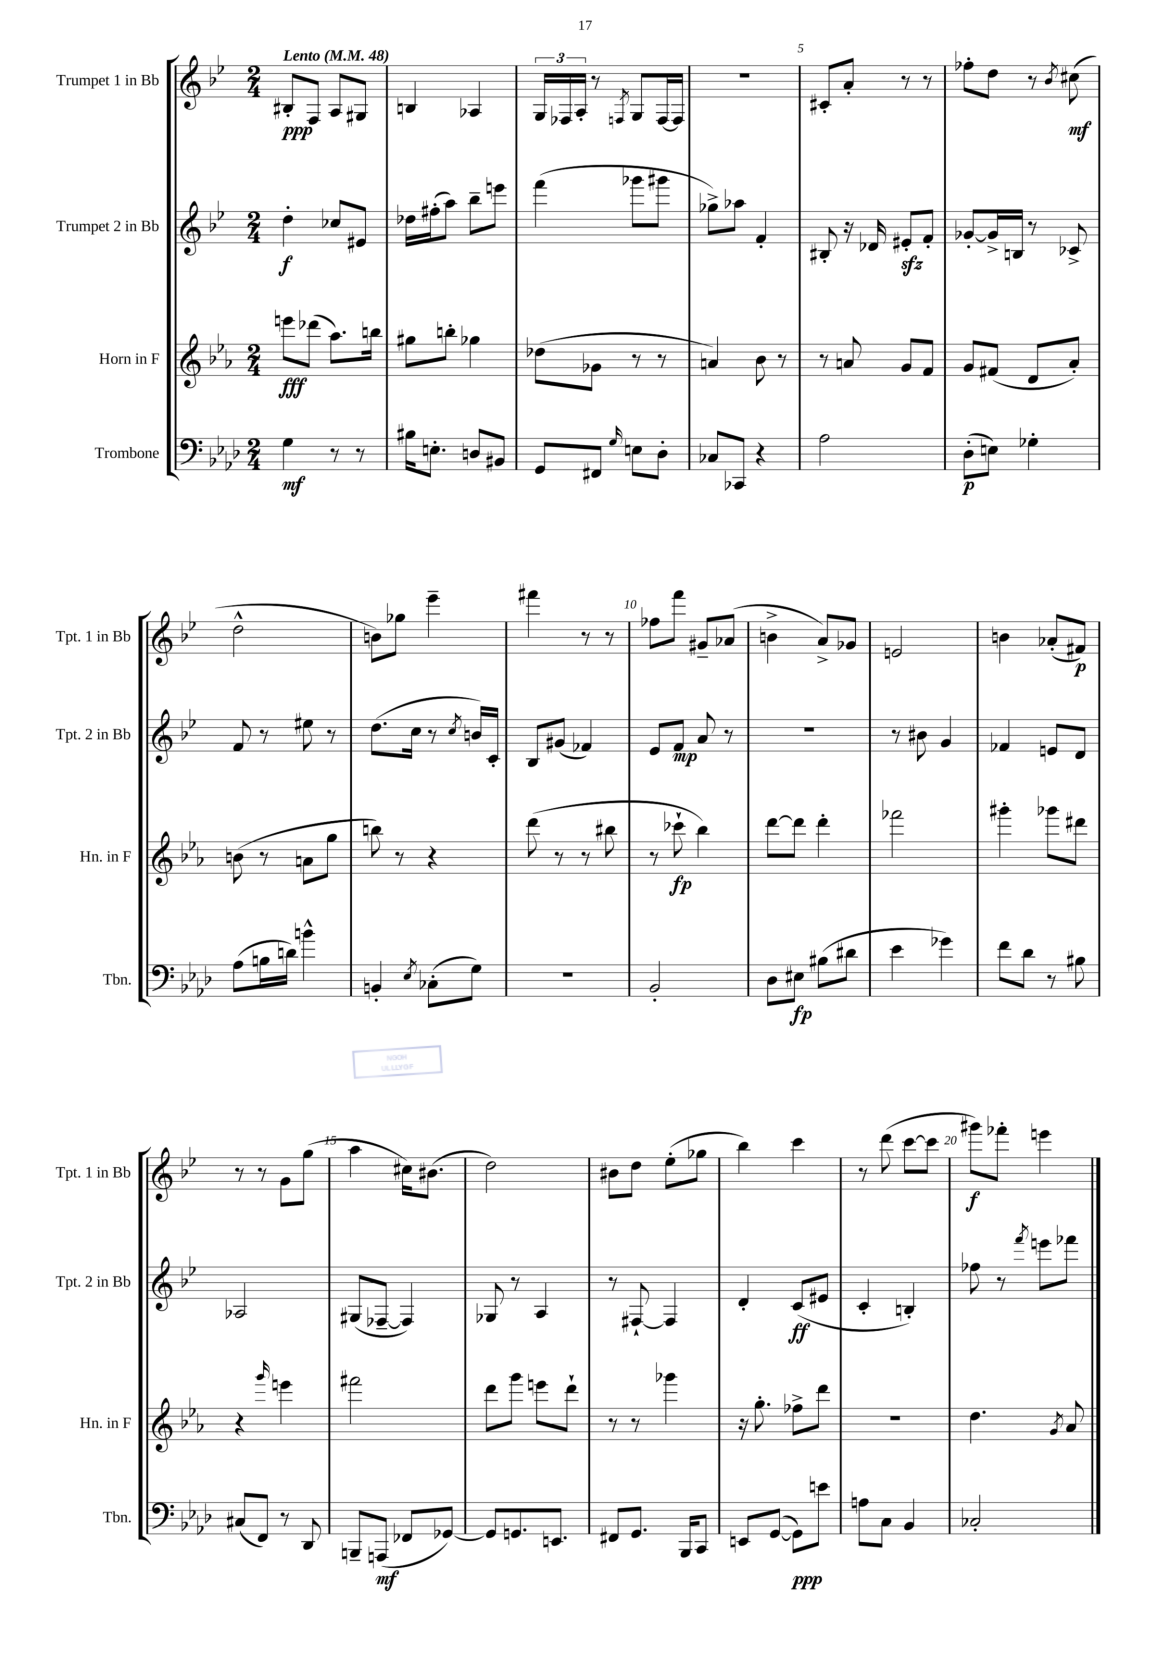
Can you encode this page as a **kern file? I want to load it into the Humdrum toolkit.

**kern	**dynam	**kern	**dynam	**kern	**dynam	**kern	**dynam
*part4	*part4	*part3	*part3	*part2	*part2	*part1	*part1
*staff4	*staff4	*staff3	*staff3	*staff2	*staff2	*staff1	*staff1
*I"Trombone	*	*I"Horn in F	*	*I"Trumpet 2 in Bb	*	*I"Trumpet 1 in Bb	*
*I'Tbn.	*	*I'Hn. in F	*	*I'Tpt. 2 in Bb	*	*I'Tpt. 1 in Bb	*
*clefF4	*	*clefG2	*	*clefG2	*	*clefG2	*
*k[b-e-a-d-]	*	*k[b-e-a-]	*	*k[b-e-]	*	*k[b-e-]	*
*M2/4	*	*M2/4	*	*M2/4	*	*M2/4	*
*MM48	*	*MM48	*	*MM48	*	*MM48	*
=1	=1	=1	=1	=1	=1	=1	=1
!	!	!	!	!	!	!LO:TX:a:B:t=Lento	!
4G\	mf	8eeen\L	fff	4dd'\	f	8B#X'/L	ppp
.	.	(8ddd-X\J	.	.	.	8F/J	.
8r	.	8.aa-\L)	.	8cc-X/L	.	8A/L	.
8r	.	.	.	8e#X/J	.	8G#X/J	.
.	.	16bbn\Jk	.	.	.	.	.
=2	=2	=2	=2	=2	=2	=2	=2
16B#X\KL	.	8gg#X\L	.	16dd-X\LL	.	4Bn/	.
8.En'\J	.	.	.	(16ff#X'\J	.	.	.
.	.	8bbn'\J	.	8aa\J)	.	.	.
8Dn/L	.	4gg-X\	.	8bb-~\L	.	4A-X/	.
8BB#X/J	.	.	.	8eeen\J	.	.	.
=3	=3	=3	=3	=3	=3	=3	=3
8GG/L	.	(8dd-X\L	.	(4fff\	.	24G/LL	.
.	.	.	.	.	.	24F-X/	.
.	.	.	.	.	.	24A'/JJ	.
8FF#X/J	.	8g-X\J	.	.	.	8r	.
16qqG/	.	.	.	.	.	8qFn/	.
8En\L	.	8r	.	8ggg-X\L	.	8G/L	.
8D-'\J	.	8r	.	8ggg#X\J	.	[16F/L	.
.	.	.	.	.	.	16F/JJ]	.
=4	=4	=4	=4	=4	=4	=4	=4
8C-X/L	.	4an/)	.	8gg-X^\L)	.	2r	.
8CC-X/J	.	.	.	8aa-X\J	.	.	.
4r	.	8b-\	.	4f'/	.	.	.
.	.	8r	.	.	.	.	.
=5	=5	=5	=5	=5	=5	=5	=5
2A-\	.	8r	.	8B#X'/	.	8c#X'/L	.
.	.	8an/	.	16r	.	8a'/J	.
.	.	.	.	16d-X/	.	.	.
.	.	8g/L	.	8e#Xzz'/L	.	8r	.
.	.	8f/J	.	8f'/J	.	8r	.
=6	=6	=6	=6	=6	=6	=6	=6
(8D-'\L	p	8g/L	.	[8g-X'/L	.	8ff-X'\L	.
8En\J)	.	(8f#X/J	.	16g-^/L]	.	8dd\J	.
.	.	.	.	16Bn/JJ	.	.	.
4G-X'\	.	8d/L	.	8r	.	8r	.
.	.	.	.	.	.	8qb-/	.
.	.	8a-'/J)	.	8c-X^/	.	(8cc#X\	mf
!!LO:LB:g=z
=7	=7	=7	=7	=7	=7	=7	=7
(8A-\L	.	(8bn\	.	8f/	.	2dd^^\	.
16Bn\L	.	8r	.	8r	.	.	.
16dn\JJ)	.	.	.	.	.	.	.
4bn^^\	.	8an\L	.	8ee#X\	.	.	.
.	.	8gg\J	.	8r	.	.	.
=8	=8	=8	=8	=8	=8	=8	=8
4BBn'/	.	8bbn\)	.	(8.dd\L	.	8bn\L)	.
.	.	8r	.	.	.	8gg-X\J	.
.	.	.	.	16cc\Jk	.	.	.
8qE-/	.	.	.	.	.	.	.
(8C-X'\L	.	4r	.	8r	.	4eee-~\	.
.	.	.	.	8qcc/	.	.	.
8G\J)	.	.	.	16bn/LL)	.	.	.
.	.	.	.	16c'/JJ	.	.	.
=9	=9	=9	=9	=9	=9	=9	=9
2r	.	(8ddd\	.	8B-/L	.	4fff#X\	.
.	.	8r	.	(8g#X/J	.	.	.
.	.	8r	.	4f-X/)	.	8r	.
.	.	8bb#X\	.	.	.	8r	.
=10	=10	=10	=10	=10	=10	=10	=10
2BB-'/	.	8r	.	8e-/L	.	8ff-X\L	.
.	.	8ccc-X`\	fp	8f/J	mp	8fff\J	.
.	.	4bb-\)	.	8a/	.	8g#X~/L	.
.	.	.	.	8r	.	(8a-X/J	.
=11	=11	=11	=11	=11	=11	=11	=11
8D-\L	.	[8ddd\L	.	2r	.	4bn^\	.
8E#X\J	fp	8ddd\J]	.	.	.	.	.
(8B#X\L	.	4ddd'\	.	.	.	8a^/L)	.
8d#X\J	.	.	.	.	.	8g-X/J	.
=12	=12	=12	=12	=12	=12	=12	=12
4e-\	.	2fff-X\	.	8r	.	2en/	.
.	.	.	.	8b#X\	.	.	.
4g-X\)	.	.	.	4g/	.	.	.
=13	=13	=13	=13	=13	=13	=13	=13
8f\L	.	4ggg#X'\	.	4f-X/	.	4bn\	.
8d-\J	.	.	.	.	.	.	.
8r	.	8ggg-X\L	.	8en/L	.	(8a-X'/L	.
8B#X\	.	8ddd#X\J	.	8d/J	.	8f#X/J)	p
!!LO:LB:g=z
=14	=14	=14	=14	=14	=14	=14	=14
(8C#X/L	.	4r	.	2A-X/	.	8r	.
8FF/J)	.	.	.	.	.	8r	.
.	.	16qqggg/	.	.	.	.	.
8r	.	4eeen\	.	.	.	8g\L	.
8DD-/	.	.	.	.	.	(8gg\J	.
=15	=15	=15	=15	=15	=15	=15	=15
8BBBn~/L	.	2fff#X\	.	(8G#X/L	.	4aa\	.
(8AAAn/J	mf	.	.	[8F-X~/J	.	.	.
8FF-X/L	.	.	.	4F-/])	.	16cc#X\KL)	.
.	.	.	.	.	.	(8.b#X\J	.
[8GG-X/J)	.	.	.	.	.	.	.
=16	=16	=16	=16	=16	=16	=16	=16
8GG-/L]	.	8ddd\L	.	8G-X/	.	2dd\)	.
8.GGn/	.	8ggg\J	.	8r	.	.	.
.	.	8eeen\L	.	4A/	.	.	.
8.EEn/J	.	.	.	.	.	.	.
.	.	8ddd`\J	.	.	.	.	.
=17	=17	=17	=17	=17	=17	=17	=17
8FF#X/L	.	8r	.	8r	.	8b#X\L	.
8.GG/J	.	8r	.	[8F#X`/	.	8dd\J	.
.	.	4ggg-X\	.	4F#/]	.	(8ee-'\L	.
16BBB-/KL	.	.	.	.	.	.	.
8CC/J	.	.	.	.	.	8gg-X\J	.
=18	=18	=18	=18	=18	=18	=18	=18
8EEn/L	.	16r	.	4d'/	.	4bb-\)	.
.	.	8.gg'\	.	.	.	.	.
([8GG/J	.	.	.	.	.	.	.
8GG\L])	ppp	8ff-X^\L	.	(8c/L	ff	4ccc\	.
8en\J	.	8ddd\J	.	8e#X/J	.	.	.
=19	=19	=19	=19	=19	=19	=19	=19
8An\L	.	2r	.	4c'/	.	8r	.
8C\J	.	.	.	.	.	(8ddd\	.
4BB-/	.	.	.	4Bn'/)	.	[8ccc\L	.
.	.	.	.	.	.	8ccc\J]	.
=20	=20	=20	=20	=20	=20	=20	=20
2C-X'/	.	4.dd\	.	8ff-X\	.	8ggg#X\L)	f
.	.	.	.	8r	.	8fff-X'\J	.
.	.	.	.	8qfff/	.	.	.
.	.	.	.	8eeen\L	.	4eeen\	.
.	.	8qg/	.	.	.	.	.
.	.	8a-/	.	8fff-X\J	.	.	.
==	==	==	==	==	==	==	==
*-	*-	*-	*-	*-	*-	*-	*-
